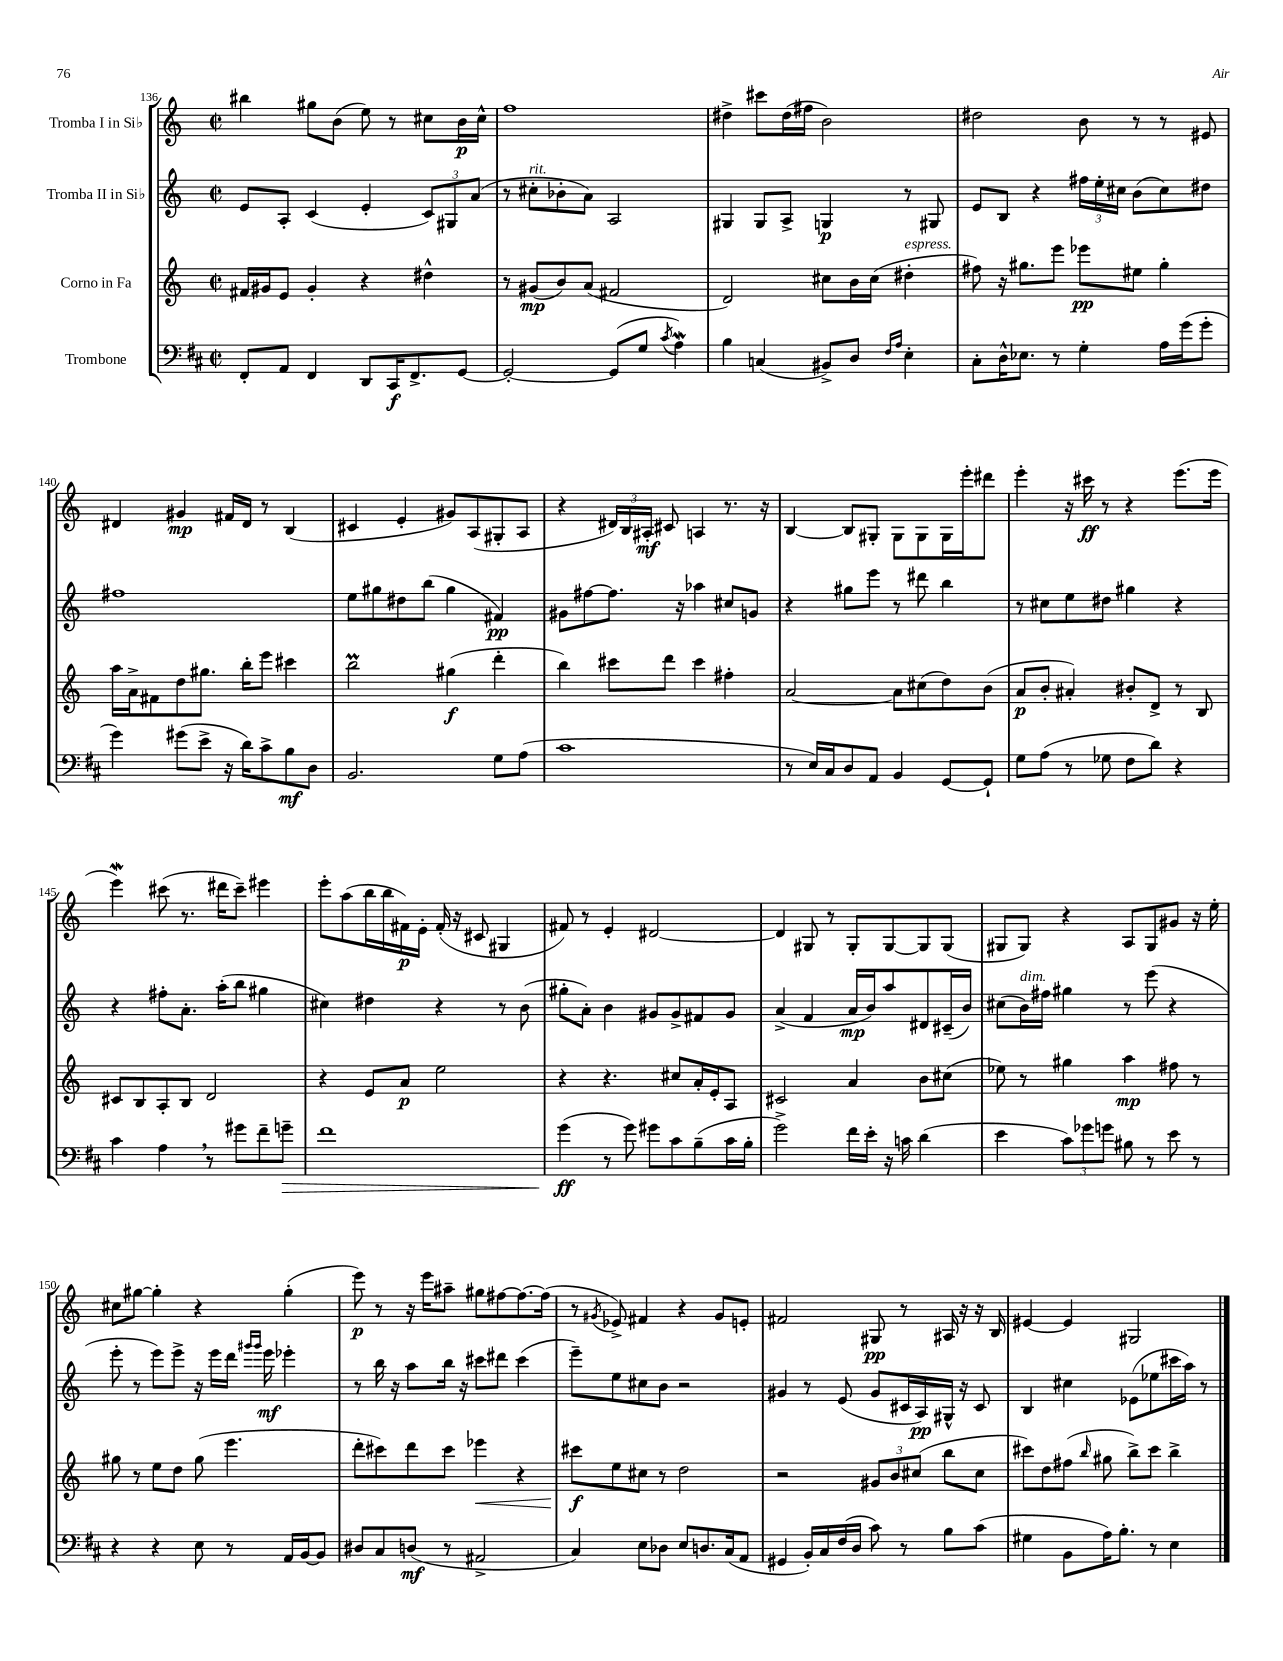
<<
\new StaffGroup <<
\new Staff = "s0" \with { instrumentName = "Tromba I in Sib" } {
    \clef treble \key c \major \defaultTimeSignature \time 2/2
    \autoBeamOff bis''4 gis''8[ b'8]( e''8) r8 cis''8[ b'16\p cis''16]-^ |
    f''1 |
    dis''4-> cis'''8[ dis''16( fis''16] b'2) |
    dis''2 b'8 r8 r8 eis'8 |
    dis'4 gis'4\mp fis'16[ dis'16] r8 b4( |
    cis'4 e'4-. gis'8[) a8( gis8-. a8] |
    r4 \tuplet 3/2 { dis'16[) b16 ais16]-.\mf } cis'8 a4 r8. r16 |
    b4~ b8[ gis8]-. gis8[ gis8 gis16 e'''16-. dis'''8] |
    e'''4-. r16 cis'''16\ff r8 r4 e'''8.[( e'''16] |
    e'''4\mordent) cis'''8( r8. dis'''16[ cis'''8]--) eis'''4 |
    e'''8[-. a''8( b''16 b''16 fis'16\p) e'16]-. fis'16-.( r16 cis'8 gis4 |
    fis'8) r8 e'4-. dis'2~ |
    dis'4 gis8 r8 gis8[-. gis8~ gis8 gis8]( |
    gis8[ gis8]) r4 a8[ gis8 gis'8] r16 e''16-. |
    cis''8[ gis''8]~ gis''4-. r4 gis''4-.( |
    e'''8\p) r8 r16 e'''16[ ais''8]-- gis''8[ fis''8~ fis''8.~ fis''16]( |
    r8 \acciaccatura { gis'8 } ees'8->) fis'4 r4 gis'8[ e'8]-. |
    fis'2 gis8\pp r8 ais16 r16 r16 b16 |
    eis'4~ eis'4 gis2 \bar "|." |
}
\new Staff = "s1" \with { instrumentName = "Tromba II in Sib" } {
    \clef treble \key c \major \defaultTimeSignature \time 2/2
    \autoBeamOff e'8[ a8]-. c'4( e'4-. \tuplet 3/2 { c'8[) gis8 a'8]( } |
    r8 cis''8[-.^\markup { \italic "rit." } bes'8-. a'8]) a2 |
    gis4 gis8[ a8]-> g4\p r8 gis8 |
    e'8[ b8] r4 \tuplet 3/2 { fis''16[ e''16-. cis''16] } b'8[( cis''8) dis''8] |
    fis''1 |
    e''8[ gis''8 dis''8 b''8]( gis''4 fis'4\pp) |
    gis'8[ fis''8~ fis''8.] r16 aes''4 cis''8[ g'8] |
    r4 gis''8[ e'''8] r8 dis'''8 b''4 |
    r8 cis''8[ e''8 dis''8] gis''4 r4 |
    r4 fis''8[-. a'8.]-. a''16[-.( b''8] gis''4 |
    cis''4) dis''4 r4 r8 b'8( |
    gis''8[-. a'8]-.) b'4 gis'8[ gis'8-> fis'8 gis'8] |
    a'4->( f'4 a'16[\mp b'16) a''8 dis'8 cis'16--( b'16]) |
    cis''8[( b'16^\markup { \italic "dim." }) fis''16] gis''4 r8 e'''8( r4 |
    e'''8-. r8 e'''8[) e'''8]-> r16 e'''16[ d'''16] \grace { gis'''16[ gis'''16] } e'''16\mf ees'''4-. |
    r8 b''16 r16 a''8[ b''16] r16 cis'''8[ dis'''8] cis'''4( |
    e'''8[--) e''8 cis''8 b'8] r2 |
    gis'4 r8 e'8( gis'8[ cis'16 a16\pp) gis16]-^ r16 cis'8 |
    b4 cis''4 ees'8[( ees''8 cis'''16 a''16]) r8 \bar "|." |
}
\new Staff = "s2" \with { instrumentName = "Corno in Fa" } {
    \clef treble \key c \major \defaultTimeSignature \time 2/2
    \autoBeamOff fis'16[ gis'16 e'8] gis'4-. r4 dis''4-^ |
    r8 gis'8[\mp( b'8) a'8]( fis'2 |
    d'2) cis''8[ b'16 cis''16]( dis''4-.^\markup { \italic "espress." } |
    fis''8) r16 gis''8.[ e'''8] ees'''8[\pp eis''8] gis''4-. |
    a''16[ a'16-> fis'8 d''8 gis''8.] b''16[-. e'''8] cis'''4 |
    b''2\prall gis''4\f( d'''4-. |
    b''4) cis'''8[ d'''8] cis'''4 fis''4-. |
    a'2~ a'8[ cis''8( d''8) b'8]( |
    a'8[\p b'8]-. ais'4-.) bis'8[-. d'8]-> r8 b8 |
    cis'8[ b8 a8-. b8] d'2 |
    r4 e'8[ a'8]\p e''2 |
    r4 r4. cis''8[ a'16-. e'16-. a8] |
    cis'2 a'4 b'8[ cis''8]( |
    ees''8) r8 gis''4 a''4\mp fis''8 r8 |
    gis''8 r8 e''8[ d''8] gis''8( e'''4. |
    d'''8[-. cis'''8) d'''8 cis'''8] ees'''4\< r4 |
    cis'''8[\f\! e''8 cis''8] r8 d''2 |
    r2 \tuplet 3/2 { gis'8[ b'8 cis''8]( } b''8[ cis''8] |
    cis'''8[) d''8 fis''8]( \grace { b''16 } gis''8 b''8[->) cis'''8] b''4-> \bar "|." |
}
\new Staff = "s3" \with { instrumentName = "Trombone" } {
    \clef bass \key d \major \defaultTimeSignature \time 2/2
    \autoBeamOff fis,8[-. a,8] fis,4 d,8[ cis,16\f fis,8.-> g,8]~ |
    g,2~-. g,8[( g8] \acciaccatura { cis'8 } a4\mordent) |
    b4 c4( bis,8[->) d8] \grace { fis16[ a16] } e4-. |
    cis8[-. d16-^ ees8.] r8 g4-. a16[ g'16( g'8]-. |
    g'4) gis'8[( e'8]-> r16 d'16[) cis'8-> b8\mf d8] |
    b,2. g8[ a8]( |
    cis'1 |
    r8 e16[) cis16 d8 a,8] b,4 g,8[~ g,8]-! |
    g8[ a8]( r8 ges8 fis8[ d'8]) r4 |
    cis'4 a4 \breathe r8 gis'8[ fis'8-- g'8]--\> |
    fis'1 |
    g'4\ff\!( r8 g'8) gis'8[ cis'8 b8--( cis'16 b16]-. |
    g'2->) fis'16[ e'16]-. r16 c'16 d'4( |
    e'4 \tuplet 3/2 { cis'8[) ges'8 g'8] } bis8 r8 e'8 r8 |
    r4 r4 e8 r8 a,16[ b,16~ b,8] |
    dis8[ cis8 d8]\mf( r8 ais,2-> |
    cis4) e8[ des8] e8[ d8. cis16( a,8] |
    gis,4 b,16[-.) cis16 fis16( d16] cis'8) r8 b8[ cis'8]( |
    gis4 b,8[ a16) b8.]-. r8 e4 \bar "|." |
}
>>
>>
\layout { \context { \Score currentBarNumber = #136 } }
